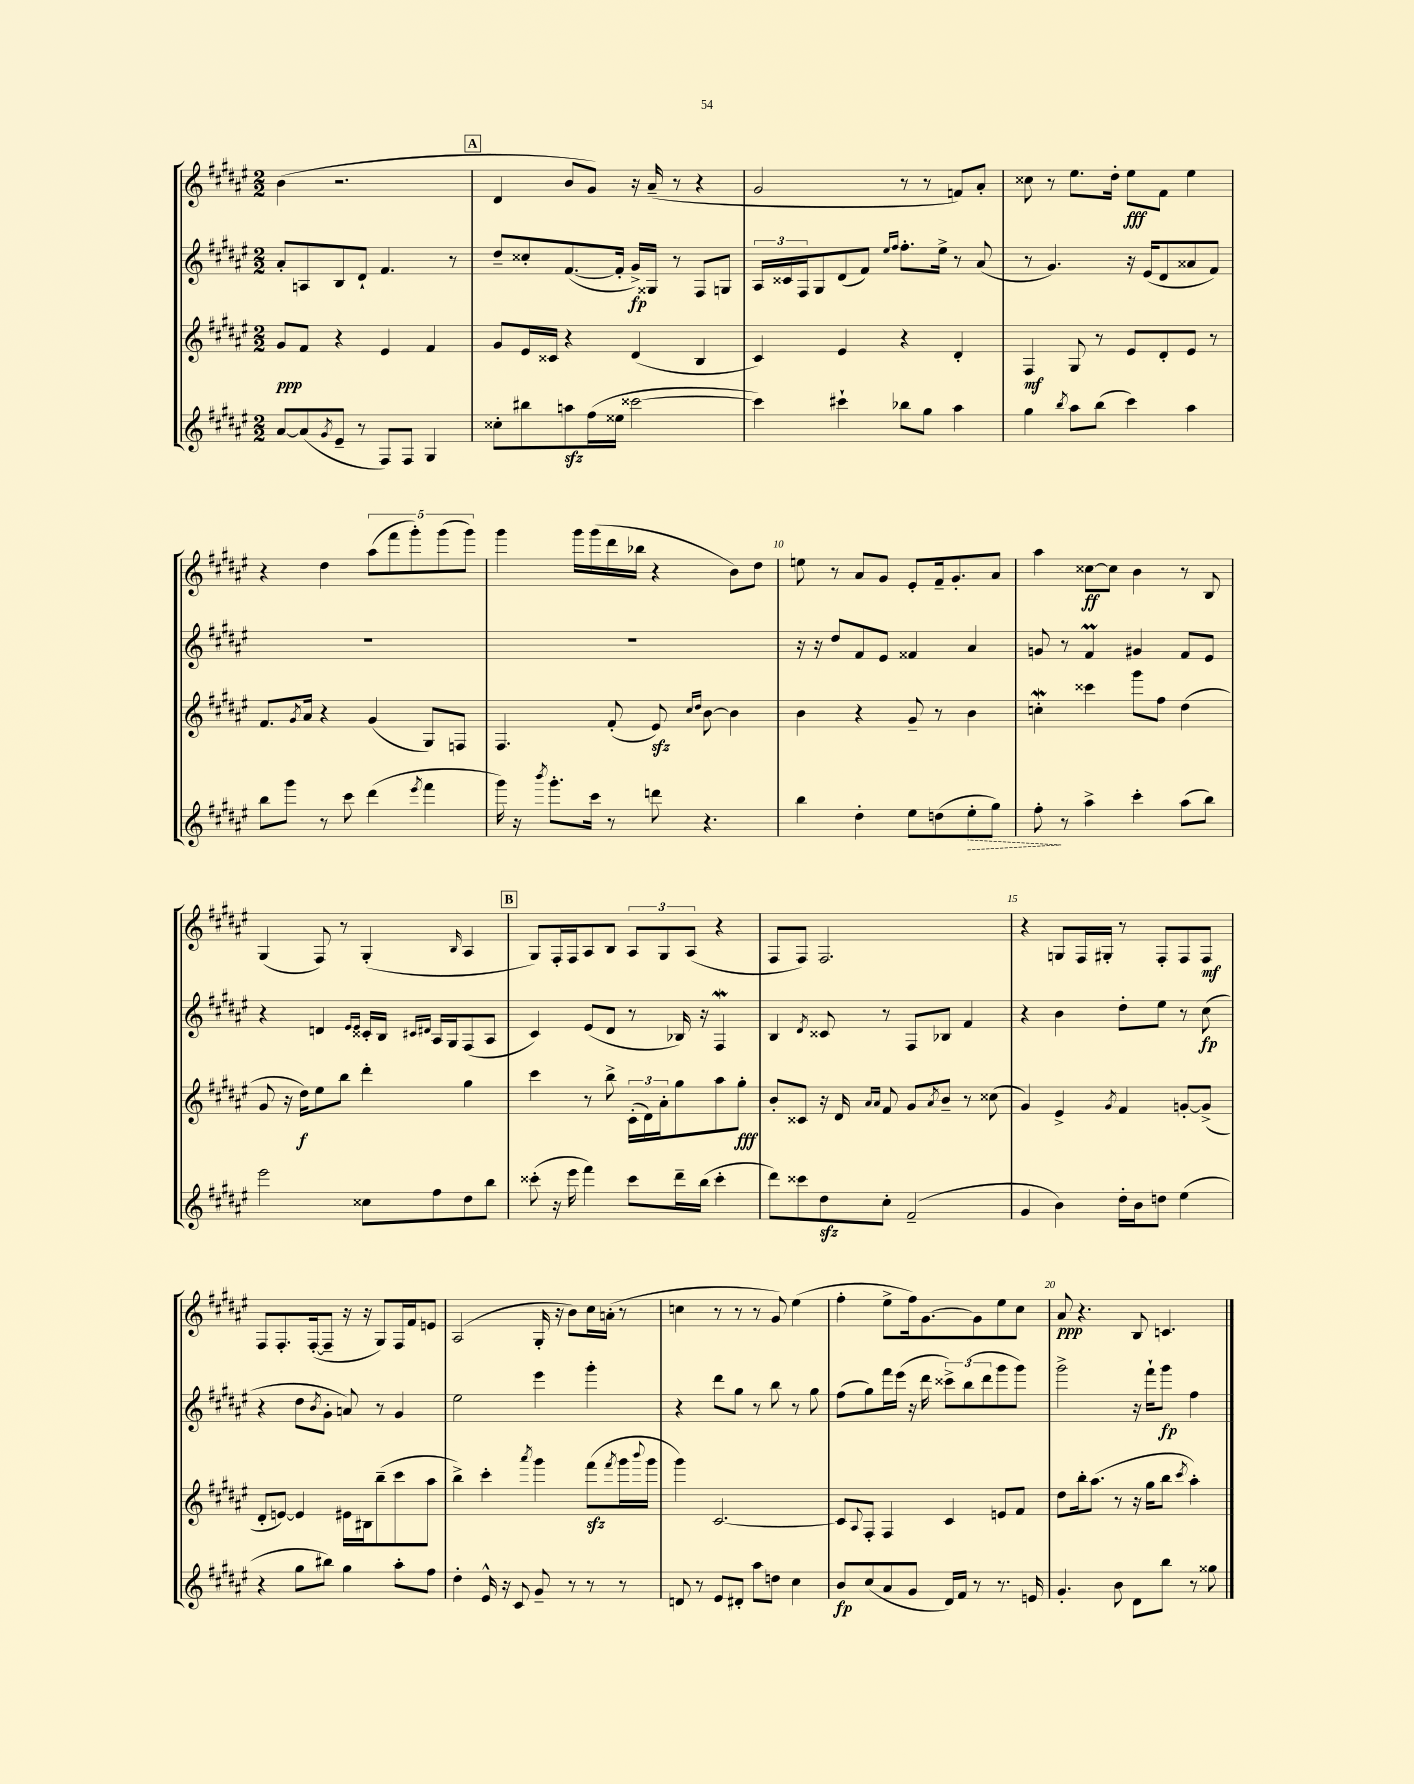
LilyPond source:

<<
\new StaffGroup <<
\new Staff = "s0" {
    \clef treble \key fis \major \numericTimeSignature \time 2/2
    b'4( r2. |
    \mark \markup { \box "A" } dis'4 b'8 gis'8) r16 ais'16--( r8 r4 |
    gis'2 r8 r8 f'8) ais'8-. |
    cisis''8 r8 eis''8. dis''16-. eis''8\fff fis'8 eis''4 |
    r4 dis''4 \tuplet 5/4 { ais''8( fis'''8 gis'''8-.) gis'''8( gis'''8) } |
    gis'''4 gis'''16 gis'''16( dis'''16 bes''16 r4 b'8) dis''8 |
    e''8 r8 ais'8 gis'8 eis'8-. fis'16-- gis'8.-. ais'8 |
    ais''4 cisis''8~\ff cisis''8 b'4 r8 b8 |
    gis4( fis8) r8 gis4-.( \grace { b16 } ais4 |
    \mark \markup { \box "B" } gis8) fis16-. fis16 ais8 b8 \tuplet 3/2 { ais8 gis8 ais8( } r4 |
    fis8 fis8) fis2. |
    r4 g8 fis16 gis16-. r8 fis8-. fis8 fis8\mf |
    fis8 fis8.-. fis16~-.( fis8-- r16 r16 gis8) fis16 fis'16 e'8 |
    ais2( gis16-. r16 b'8) cis''16 a'16-.( r8 |
    c''4 r8 r8 r8 gis'8) eis''4( |
    fis''4-. eis''8-> fis''16) gis'8.~ gis'8 eis''8 cis''8 |
    ais'8\ppp r4. b8 c'4. \bar "|." |
}
\new Staff = "s1" {
    \clef treble \key fis \major \numericTimeSignature \time 2/2
    ais'8-. a8 b8 dis'8-! fis'4. r8 |
    \mark \markup { \box "A" } dis''8-- cisis''8-. fis'8.~( fis'16-. gis'16->\fp) gisis16 r8 fis8 g8 |
    \tuplet 3/2 { ais16 cisis'16 fis16 } gis8 dis'8( fis'8) \grace { eis''16 fis''16 } fis''8.-. eis''16-> r8 ais'8( |
    r8 gis'4.) r16 eis'16( dis'8 aisis'8 fis'8) |
    R1 |
    R1 |
    r16 r16 dis''8 fis'8 eis'8 fisis'4 ais'4 |
    g'8 r8 fis'4\prall gis'4 fis'8 eis'8 |
    r4 d'4 \grace { eis'16 eis'16 } cisis'16-. b16 \grace { cis'16 dis'16 } ais16 gis16 fis8( ais8 |
    \mark \markup { \box "B" } cis'4) eis'8( dis'8 r8 bes16) r16 fis4\mordent |
    b4 \acciaccatura { dis'8 } cisis'8 r8 fis8 bes8 fis'4 |
    r4 b'4 dis''8-. eis''8 r8 cis''8\fp( |
    r4 dis''8 \acciaccatura { b'8 } gis'8-. a'8) r8 gis'4 |
    eis''2 eis'''4 gis'''4-. |
    r4 dis'''8 gis''8 r8 b''8 r8 gis''8 |
    fis''8( gis''8) fis'''16 eis'''16( r16 dis'''16 \tuplet 3/2 { cisis'''8->) b''8( dis'''8 } gis'''8 gis'''8) |
    gis'''2-> r16 fis'''16-! gis'''8\fp fis''4 \bar "|." |
}
\new Staff = "s2" {
    \clef treble \key fis \major \numericTimeSignature \time 2/2
    gis'8\ppp fis'8 r4 eis'4 fis'4 |
    \mark \markup { \box "A" } gis'8 eis'16 cisis'16 r4 dis'4( b4 |
    cis'4) eis'4 r4 dis'4-. |
    fis4\mf gis8 r8 eis'8 dis'8-. eis'8 r8 |
    fis'8. \acciaccatura { gis'8 } ais'16 r4 gis'4( gis8) f8 |
    fis4. fis'8-.( eis'8\sfz) \grace { cis''16 dis''16 } b'8~ b'4 |
    b'4 r4 gis'8-- r8 b'4 |
    c''4-.\mordent cisis'''4 gis'''8 fis''8 dis''4( |
    gis'8 r16 dis''16\f) eis''8 b''8 dis'''4-. gis''4 |
    \mark \markup { \box "B" } cis'''4 r8 b''8-> \tuplet 3/2 { cis'16-.( dis'16) ais'16-. } gis''8 ais''8 gis''8-.\fff |
    b'8-. cisis'8 r16 dis'16 \grace { ais'16 ais'16 } fis'8 gis'8 \acciaccatura { ais'8 } b'8-- r8 cisis''8( |
    gis'4) eis'4-> \acciaccatura { gis'8 } fis'4 g'8~-. g'8->( |
    dis'8-. e'8~) e'4 eis'16 bis16 b''8--( cis'''8 ais''8 |
    b''4->) cis'''4-. \acciaccatura { ais'''8 } gis'''4 fis'''8\sfz( \acciaccatura { fis'''8 } gis'''16 \appoggiatura { b'''8 } gis'''16 |
    gis'''4) cis'2.~ |
    cis'8 \appoggiatura { ais8 } fis8-. fis4 cis'4 e'8 fis'8 |
    dis''8 b''16-. ais''8.( r8 r16 gis''16 b''8 \acciaccatura { cis'''8 } ais''4-.) \bar "|." |
}
\new Staff = "s3" {
    \clef treble \key fis \major \numericTimeSignature \time 2/2
    ais'8~ ais'8( \acciaccatura { gis'8 } eis'8-- r8 fis8) fis8 gis4 |
    \mark \markup { \box "A" } cisis''8-. bis''8 a''8\sfz fis''16( eisis''16 cisis'''2~ |
    cisis'''4) cis'''4-! bes''8 gis''8 ais''4 |
    gis''4 \acciaccatura { b''8 } ais''8 b''8( cis'''4) ais''4 |
    b''8 gis'''8 r8 cis'''8 dis'''4( \acciaccatura { eis'''8 } fis'''4 |
    gis'''16) r16 \acciaccatura { b'''8 } gis'''8.-. cis'''16 r8 d'''8 r4. |
    b''4 dis''4-. eis''8 d''8( \once \override Hairpin.style = #'dashed-line eis''8-.\> gis''8) |
    fis''8-.\! r8 ais''4-> cis'''4-. ais''8( b''8) |
    eis'''2 cisis''8 fis''8 dis''8 b''8 |
    \mark \markup { \box "B" } cisis'''8-.( r16 eis'''16 fis'''4) cisis'''8 dis'''16-- b''16( cisis'''4-. |
    dis'''8) cisis'''8 dis''8\sfz cis''8-. fis'2--( |
    gis'4 b'4) dis''16-. b'16 d''8 eis''4( |
    r4 gis''8 bis''8) gis''4 ais''8-. fis''8 |
    dis''4-. eis'16-^ r16 cis'8 gis'8-- r8 r8 r8 |
    d'8 r8 eis'8 dis'8-. ais''8 d''8 cis''4 |
    b'8\fp cis''8( ais'8 gis'8 dis'16) fis'16 r8 r8. e'16 |
    gis'4.-. b'8 dis'8 b''8 r8 gisis''8 \bar "|." |
}
>>
>>
\layout { \context { \Score currentBarNumber = #4 \override BarNumber.break-visibility = ##(#f #t #t) barNumberVisibility = #(every-nth-bar-number-visible 5) } }
